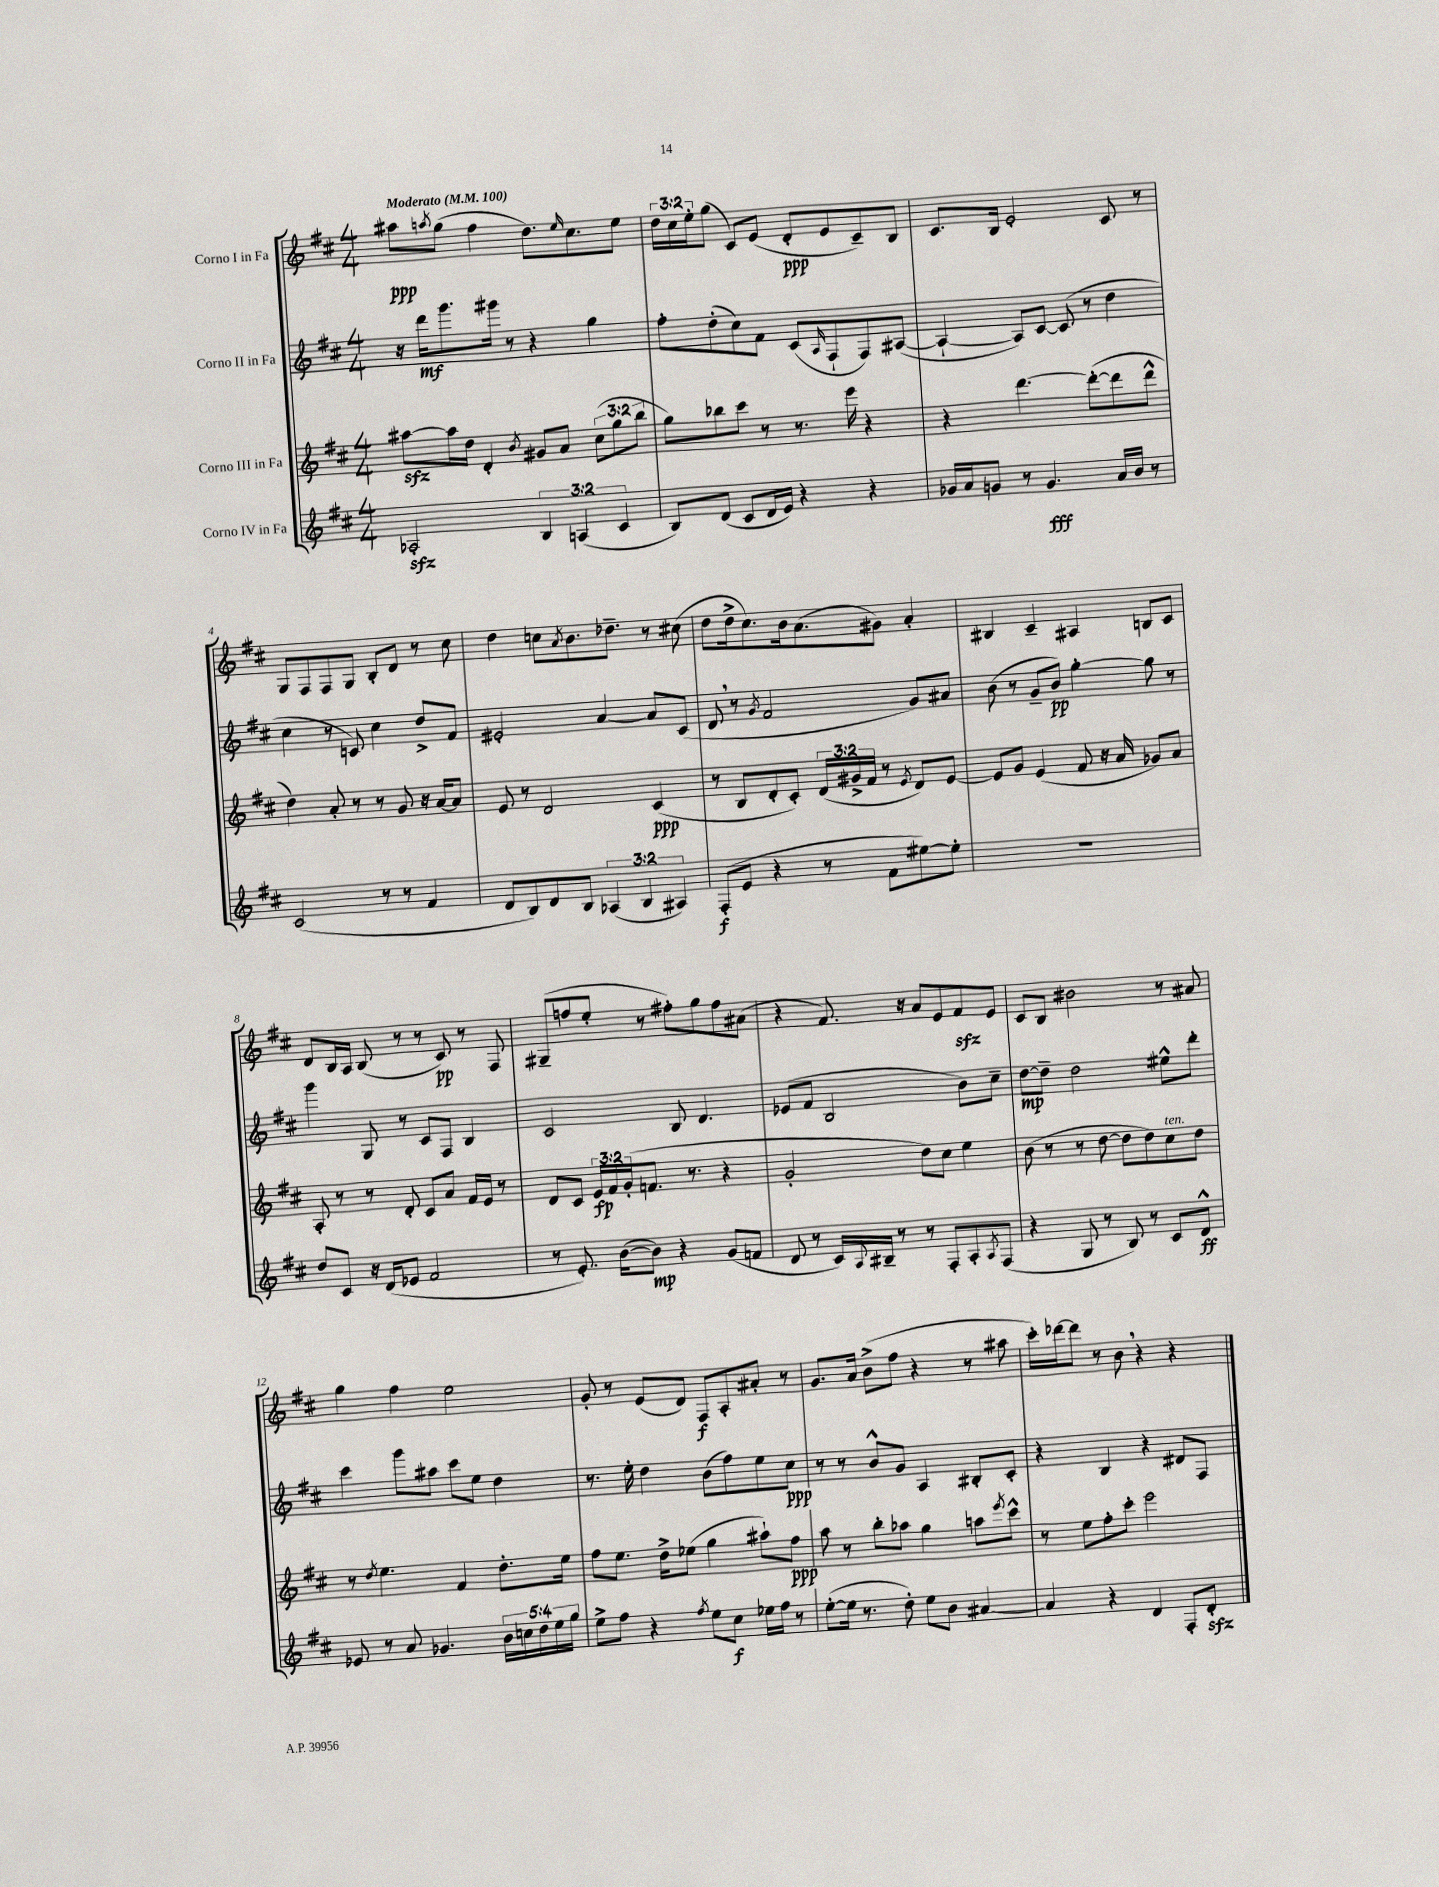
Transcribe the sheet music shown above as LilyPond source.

<<
\new StaffGroup <<
\new Staff = "s0" \with { instrumentName = "Corno I in Fa" } {
    \clef treble \key d \major \numericTimeSignature \time 4/4 \override Staff.TupletNumber.text = #tuplet-number::calc-fraction-text \tempo "Moderato" 4 = 100
    ais''8\ppp \acciaccatura { a''8 } g''8( fis''4 d''8.) \grace { e''16 } cis''8. e''8 |
    \tuplet 3/2 { d''16 cis''16 e''16-. } g''8( cis'8) e'8( d'8-.\ppp e'8 cis'8--) b8 |
    cis'8. b16 e'2-. cis'8 r8 |
    g8 fis8 fis8 g8 b8-. d'8 r8 cis''8 |
    d''4 c''8 \acciaccatura { a'8 } b'8. des''8.-- r8 cis''8( |
    d''8 d''16-> cis''8.) b'16 a'8.( gis'8) a'4-. |
    bis4 cis'4-- ais4 b8 cis'8 |
    d'8 b16 a16 b8( r8 r8 cis'8\pp) r8 fis8 |
    gis8--( f''8 e''8-. r8 fis''8-.) g''8 fis''8 ais'8( |
    r4 fis'8.) r16 a'8 e'8 fis'8\sfz e'8 |
    cis'8 b8 bis'2 r8 ais'8 |
    g''4 fis''4 e''2 |
    g'8-. r8 e'8( d'8) fis8\f a8-. ais'8-. r8 |
    g'8. a'16 b'8->( fis''8 r4 r8 ais''8 |
    cis'''16-.) des'''16~ des'''8 r8 b'8 \breathe r4 r4 \bar "|." |
}
\new Staff = "s1" \with { instrumentName = "Corno II in Fa" } {
    \clef treble \key d \major \numericTimeSignature \time 4/4
    r16 d'''16\mf g'''8. gis'''16 r8 r4 g''4 |
    fis''8-. d''8-.( cis''8) fis'8 cis'8( \grace { a16 } fis8-! fis8) ais8~( |
    ais4~-! ais8) cis'8~ cis'8( r8 d''4 |
    cis''4 r8 c'8) cis''4 d''8-> fis'8 |
    eis'2-. a'4~ a'8 cis'8( |
    d'8 \breathe r8 \acciaccatura { g'8 } fis'2 g'8) ais'8 |
    b'8( r8 g'8-- b'8\pp) g''4~-. g''8 r8 |
    g'''4 g8 r8 cis'8 fis8 b4 |
    cis'2 b8 d'4. |
    ees'8( fis'8 b2 b'8) cis''8-- |
    d''8~\mp d''8-- d''2 eis''8-^ d'''8-. |
    cis'''4 g'''8 ais''8 cis'''8 e''8 d''4 |
    r8. e''16-. d''4 b'8( fis''8) e''8 cis''8\ppp |
    r8 r8 b'8-^ g'8 a4 bis8-. cis'8-. |
    r4 b4 r4 dis'8 fis8 \bar "|." |
}
\new Staff = "s2" \with { instrumentName = "Corno III in Fa" } {
    \clef treble \key d \major \numericTimeSignature \time 4/4 \override Staff.TupletNumber.text = #tuplet-number::calc-fraction-text
    ais''8~\sfz ais''16 d''16 d'4-. \acciaccatura { b'8 } gis'8 a'8 \tuplet 3/2 { cis''8( g''8 b''8 } |
    g''8) bes''8 cis'''8 r8 r8. e'''16 r4 |
    r4 d'''4.~ d'''8~-.( d'''8 d'''8-^ |
    d''4) a'8-. r8 r8 g'8 r16 a'16~ a'8 |
    e'8 r8 d'2 cis'4\ppp( |
    r8 b8 d'8-. cis'8-.) \tuplet 3/2 { d'16( gis'16-> fis'16 } r8 \acciaccatura { e'8 } d'8) e'8~ |
    e'8 g'8 e'4( fis'8 r16 a'16 ges'8) a'8 |
    a8-. r8 r8 d'8-. cis'8 a'8 fis'16 e'16 r8 |
    d'8 cis'8 \tuplet 3/2 { e'16\fp fis'16 g'16-.( } f'8. r8. r4 |
    g'2-. d''8) cis''8 e''4 |
    b'8( r8 r8 d''8~ d''8 d''8) cis''8^\markup { \italic "ten." } d''8 |
    r8 \acciaccatura { d''8 } e''4. fis'4 d''8.-. e''16 |
    fis''8 e''8. d''16-> ees''8( g''4 ais''8-!) fis''8\ppp |
    a''8 r8 b''8-. aes''8 g''4 a''8 \acciaccatura { e'''8 } cis'''8-^ |
    r8 e''8 fis''8-. cis'''8-. e'''2 \bar "|." |
}
\new Staff = "s3" \with { instrumentName = "Corno IV in Fa" } {
    \clef treble \key d \major \numericTimeSignature \time 4/4 \override Staff.TupletNumber.text = #tuplet-number::calc-fraction-text
    aes2-.\sfz \tuplet 3/2 { b4 a4( cis'4 } |
    b8) d'8( cis'8 d'16 e'16) r4 r4 |
    ges'16 a'16 g'8 r8 g'4.\fff a'16 b'16 r8 |
    cis'2( r8 r8 fis'4 |
    d'8 b8) d'8 b8 \tuplet 3/2 { aes4( b4 ais4) } |
    fis8-.\f( e'8 r4 r8 fis'8 eis''8~) eis''8-. |
    R1 |
    d''8 cis'8 r16 d'16( ees'8 fis'2 |
    r8 e'8.-.) b'16~( b'8\mp) r4 g'8( f'8 |
    d'8 r8 cis'16) \appoggiatura { a8 } bis16-- r8 r8 fis8-. a8-. \acciaccatura { a8 } fis8( |
    r4 g8 r8 b8) r8 cis'8 d'8-^\ff |
    ees'8 r8 a'8 ges'4. \tuplet 5/4 { b'16 c''16 d''16 e''16 g''16 } |
    e''8-> fis''8 r4 \acciaccatura { fis''8 } e''8 cis''8\f ees''16 fis''16 r8 |
    e''8~-.( e''16 r8. d''8-.) e''8 b'8 ais'4~ |
    ais'4 r4 d'4 fis8-. d'8-.\sfz \bar "|." |
}
>>
>>
